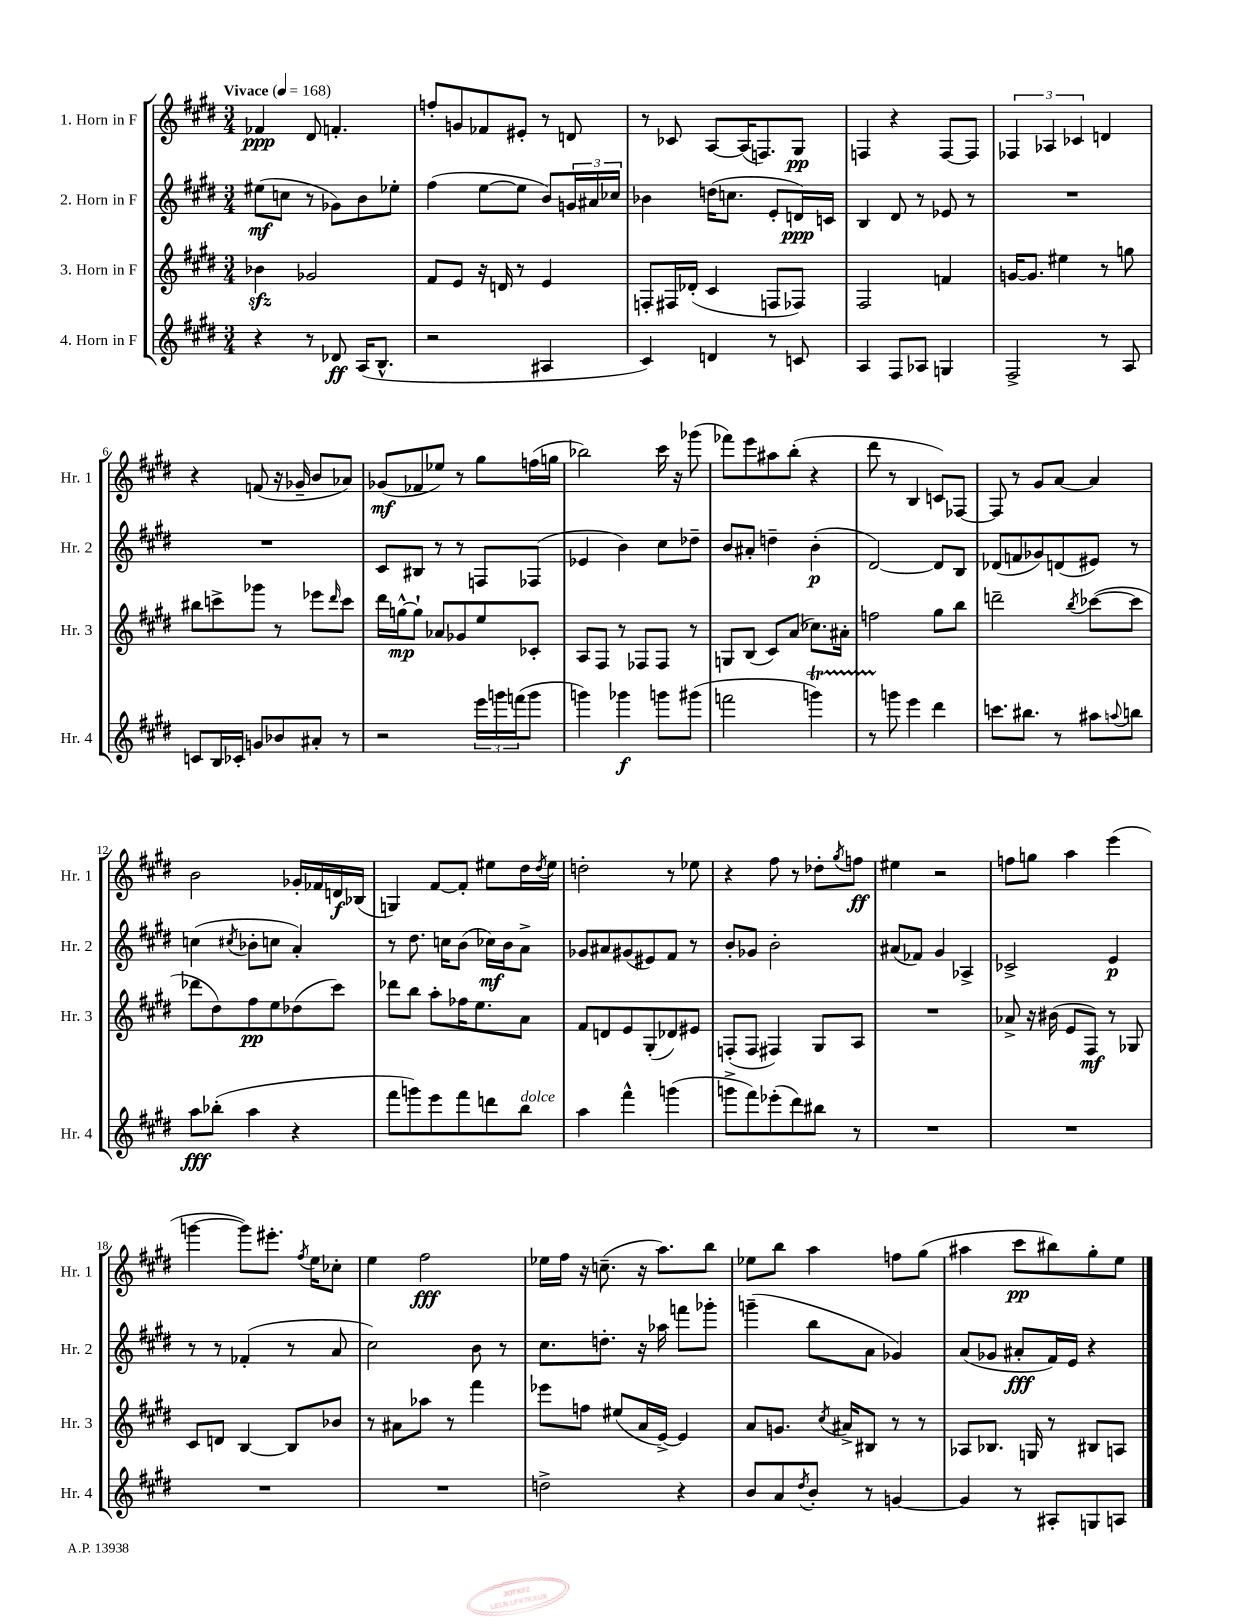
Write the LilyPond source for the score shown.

<<
\new StaffGroup <<
\new Staff = "s0" \with { instrumentName = "1. Horn in F" shortInstrumentName = "Hr. 1" } {
    \clef treble \key e \major \numericTimeSignature \time 3/4 \tempo "Vivace" 4 = 168
    fes'4\ppp dis'8 f'4.-. |
    f''8-. g'8 fes'8 eis'8-. r8 d'8 |
    r8 ces'8 a8~ a16( f8.) gis8\pp |
    f4 r4 f8~ f8 |
    \tuplet 3/2 { fes4 aes4 ces'4 } d'4 |
    r4 f'8( r16 ges'16-- b'8 aes'8) |
    ges'8\mf( fes'8 ees''8) r8 gis''8 f''16( g''16 |
    bes''2) cis'''16 r16 ges'''8( |
    fes'''8) e'''8 ais''8 b''8-.( r4 |
    dis'''8 r8 b4 c'8) fes8~ |
    fes8 r8 gis'8 a'8~ a'4 |
    b'2 ges'16-. fes'16 d'16\f bes16( |
    g4) fis'8~ fis'8-. eis''8 dis''16 \acciaccatura { dis''8 } eis''16 |
    d''2-. r8 ees''8 |
    r4 fis''8 r8 des''8-. \acciaccatura { gis''8 } f''8\ff |
    eis''4 r2 |
    f''8 g''8 a''4 e'''4( |
    g'''4~ g'''8) eis'''8.-. \acciaccatura { fis''8 } e''16 ces''8-. |
    e''4 fis''2\fff |
    ees''16 fis''16 r16 c''8.--( r16 a''8.) b''8 |
    ees''8 b''8 a''4 f''8 gis''8( |
    ais''4 cis'''8\pp bis''8) gis''8-. e''8 \bar "|." |
}
\new Staff = "s1" \with { instrumentName = "2. Horn in F" shortInstrumentName = "Hr. 2" } {
    \clef treble \key e \major \numericTimeSignature \time 3/4
    eis''8\mf( c''8 r8 ges'8) b'8 ees''8-. |
    fis''4( e''8~ e''8 b'8) \tuplet 3/2 { g'16 ais'16 ces''16 } |
    bes'4 d''16( c''8. e'8-. d'16\ppp) c'16 |
    b4 dis'8 r8 ees'8 r8 |
    R2. |
    R2. |
    cis'8 bis8 r8 r8 f8 fes8( |
    ees'4 b'4) cis''8 des''8-- |
    b'8 ais'8-. d''4-- b'4-.\p( |
    dis'2~) dis'8 b8 |
    des'8( f'8 ges'8) d'8( eis'8) r8 |
    c''4( \acciaccatura { cis''8 } bes'8-. c''8 a'4-.) |
    r8 dis''8. c''16 b'8( ces''16\mf) b'16 a'8-> |
    ges'8 ais'8 gis'8( eis'8) fis'8 r8 |
    b'8-. ges'8 b'2-. |
    ais'8( fes'8) gis'4 aes4-> |
    ces'2-> e'4\p |
    r8 r8 fes'4-.( r8 a'8 |
    cis''2) b'8 r8 |
    cis''8. d''8.-. r16 aes''16 f'''8 ges'''8-. |
    g'''4--( b''8 a'8 ges'4) |
    a'8( ges'8 ais'8-.\fff fis'16) e'16 r4 \bar "|." |
}
\new Staff = "s2" \with { instrumentName = "3. Horn in F" shortInstrumentName = "Hr. 3" } {
    \clef treble \key e \major \numericTimeSignature \time 3/4
    bes'4\sfz ges'2 |
    fis'8 e'8 r16 d'16 r8 e'4 |
    f8-. fis16 des'16-.( cis'4 f8 fes8) |
    fis2 f'4 |
    g'16~ g'8. eis''4 r8 g''8 |
    bis''8 c'''8-> ges'''8 r8 ees'''8 \grace { dis'''16 } c'''8 |
    dis'''16 g''16~-^\mp g''8-! aes'8 ges'8 e''8 ces'8-. |
    a8 fis8 r8 fes8 fes8 r8 |
    g8 b8( cis'8) a'8( ces''8.) ais'16-. |
    f''2 gis''8 b''8 |
    d'''2-- \acciaccatura { b''8 } ces'''8~( ces'''8 |
    des'''8 dis''8) fis''8\pp e''8 des''8( cis'''8) |
    des'''8 b''8 a''8-. fes''16 e''8. a'8 |
    fis'8 d'8 e'8 gis8-.( des'8) eis'8 |
    f8-.( f8 fis4) gis8 a8 |
    R2. |
    aes'8-> r16 bis'16( e'8 fis8\mf) r8 ges8 |
    cis'8 d'8 b4~ b8 bes'8 |
    r8 ais'8 aes''8 r8 fis'''4 |
    ees'''8 f''8 eis''8( a'16 e'16~->) e'4 |
    a'8 g'8. \acciaccatura { cis''8 } ais'16-> bis8 r8 r8 |
    aes8 bes8. g16 r8 bis8 a8 \bar "|." |
}
\new Staff = "s3" \with { instrumentName = "4. Horn in F" shortInstrumentName = "Hr. 4" } {
    \clef treble \key e \major \numericTimeSignature \time 3/4
    r4 r8 des'8\ff a16( b8.-^ |
    r2 ais4 |
    cis'4) d'4 r8 c'8 |
    a4 fis8 aes8 g4 |
    fis2-> r8 a8 |
    c'8 b16 ces'16-. g'8 bes'8 ais'8-. r8 |
    r2 \tuplet 3/2 { e'''16 g'''16 f'''16( } g'''8 |
    g'''4) ges'''4\f g'''8 gis'''8( |
    f'''2 g'''4\startTrillSpan) |
    r8 g'''8\stopTrillSpan e'''4 dis'''4 |
    c'''8. bis''8. r8 ais''8 \appoggiatura { a''8 } b''8 |
    a''8\fff bes''8-.( a''4 r4 |
    fis'''8 g'''8) e'''8 fis'''8 d'''8 b''8^\markup { \italic "dolce" } |
    a''4 fis'''4-^ g'''4( |
    g'''8-> fis'''8) ees'''8-.( dis'''8) bis''8 r8 |
    R2. |
    R2. |
    R2. |
    R2. |
    d''2-> r4 |
    b'8 a'8 \acciaccatura { dis''8 } b'8-. r8 g'4~ |
    g'4 r8 ais8-. g8 a8 \bar "|." |
}
>>
>>
